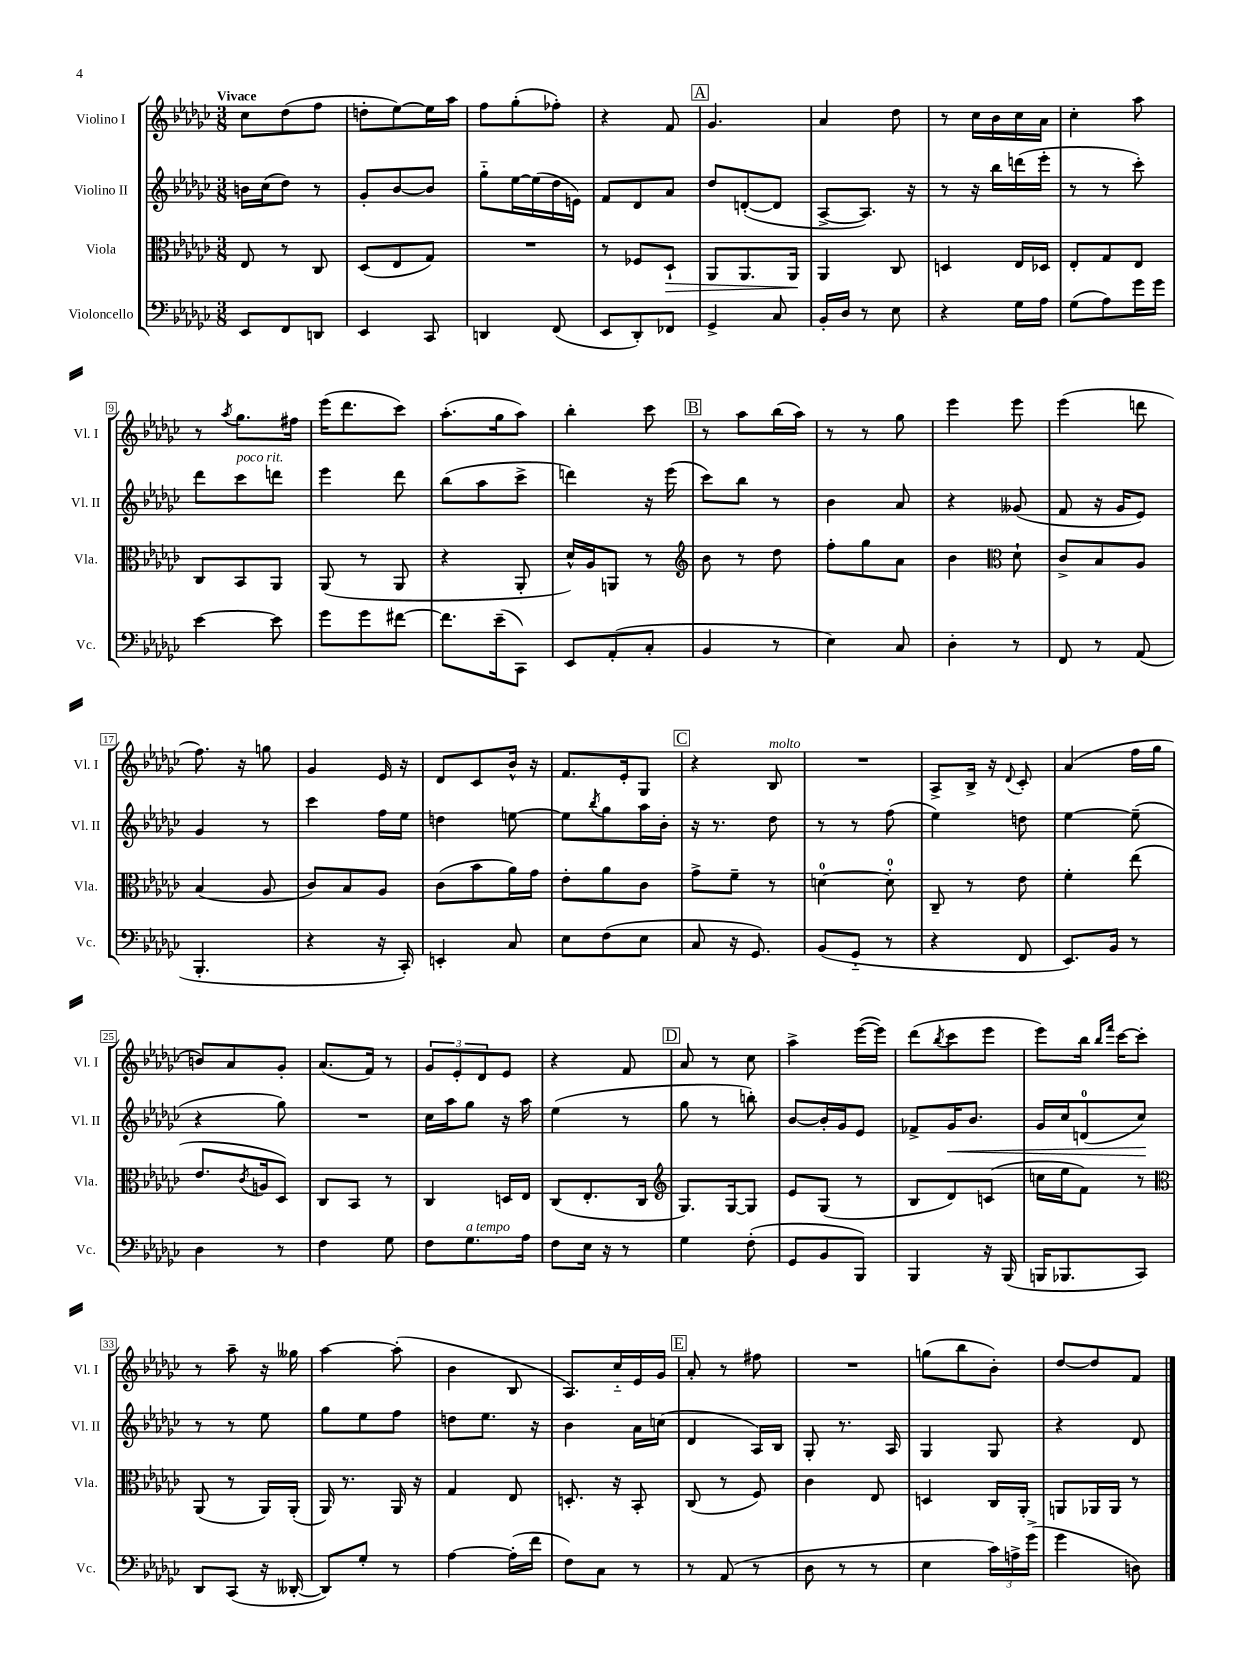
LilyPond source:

<<
\new StaffGroup <<
\new Staff = "s0" \with { instrumentName = "Violino I" shortInstrumentName = "Vl. I" } {
    \clef treble \key ges \major \numericTimeSignature \time 3/8 \tempo "Vivace"
    ces''8 des''8( f''8 |
    d''8-. ees''8~) ees''16 aes''16 |
    f''8 ges''8-.( fes''8-.) |
    r4 f'8 |
    \mark \markup { \box "A" } ges'4. |
    aes'4 des''8 |
    r8 ces''16 bes'16 ces''16 aes'16 |
    ces''4-. aes''8 |
    r8 \acciaccatura { aes''8 } ges''8. fis''16 |
    ees'''16( des'''8. ces'''8) |
    aes''8.-.( ges''16 aes''8) |
    bes''4-. ces'''8 |
    \mark \markup { \box "B" } r8 aes''8 bes''16( aes''16) |
    r8 r8 ges''8 |
    ees'''4 ees'''8 |
    ees'''4( d'''8 |
    f''8.) r16 g''8 |
    ges'4 ees'16 r16 |
    des'8 ces'8 bes'16-^ r16 |
    f'8. ees'16-. ges8 |
    \mark \markup { \box "C" } r4 bes8^\markup { \italic "molto" } |
    R4. |
    aes8-> bes16-> r16 \appoggiatura { des'8 } ces'8-. |
    aes'4( f''16 ges''16 |
    b'8) aes'8 ges'8-. |
    aes'8.( f'16) r8 |
    \tuplet 3/2 { ges'8 ees'8-. des'8 } ees'8 |
    r4 f'8 |
    \mark \markup { \box "D" } aes'8 r8 ces''8 |
    aes''4-> ees'''16~( ees'''16) |
    des'''8( \acciaccatura { bes''8 } ces'''8 ees'''8 |
    ees'''8) bes''16 \grace { bes''16 f'''16 } ces'''16~ ces'''8-. |
    r8 aes''8-- r16 geses''16 |
    aes''4~ aes''8-.( |
    bes'4 bes8 |
    aes8.) ces''16-_ ees'16 ges'16 |
    \mark \markup { \box "E" } aes'8-. r8 fis''8 |
    R4. |
    g''8( bes''8 bes'8-.) |
    des''8~ des''8 f'8 \bar "|." |
}
\new Staff = "s1" \with { instrumentName = "Violino II" shortInstrumentName = "Vl. II" } {
    \clef treble \key ges \major \numericTimeSignature \time 3/8
    b'16 ces''16( des''8) r8 |
    ges'8-. bes'8~ bes'8 |
    ges''8-_ ees''16~ ees''16( des''16 e'16) |
    f'8 des'8 aes'8 |
    \mark \markup { \box "A" } des''8 d'8~-.( d'8 |
    aes8~-> aes8.) r16 |
    r8 r16 bes''16 d'''16( ees'''16-. |
    r8 r8 ces'''8-.) |
    des'''8 ces'''8^\markup { \italic "poco rit." } d'''8 |
    ees'''4 des'''8 |
    bes''8( aes''8 ces'''8-> |
    d'''4) r16 ees'''16( |
    \mark \markup { \box "B" } ces'''8) bes''8 r8 |
    bes'4 aes'8 |
    r4 geses'8( |
    f'8 r16 ges'16 ees'8) |
    ges'4 r8 |
    ces'''4 f''16 ees''16 |
    d''4 e''8~ |
    e''8 \acciaccatura { bes''8 } ges''8 aes''16 bes'16-. |
    \mark \markup { \box "C" } r16 r8. des''8 |
    r8 r8 f''8( |
    ees''4) d''8 |
    ees''4~ ees''8--( |
    r4 ges''8) |
    R4. |
    ces''16 aes''16 ges''8 r16 aes''16 |
    ees''4( r8 |
    \mark \markup { \box "D" } ges''8 r8 b''8-.) |
    bes'8~ bes'16-. ges'16 ees'8 |
    fes'8-> ges'16\< bes'8. |
    ges'16 ces''16 d'8-0( ces''8\!) |
    r8 r8 ees''8 |
    ges''8 ees''8 f''8 |
    d''8 ees''8. r16 |
    bes'4 aes'16 c''16( |
    \mark \markup { \box "E" } des'4 aes16) bes16 |
    ges8-. r8. aes16 |
    ges4 ges8 |
    r4 des'8 \bar "|." |
}
\new Staff = "s2" \with { instrumentName = "Viola" shortInstrumentName = "Vla." } {
    \clef alto \key ges \major \numericTimeSignature \time 3/8
    ees8 r8 ces8 |
    des8( ees8 ges8) |
    R4. |
    r8 fes8 des8-!\> |
    \mark \markup { \box "A" } aes,8 aes,8. aes,16\! |
    aes,4 ces8 |
    d4 ees16 des16 |
    ees8-. ges8 ees8 |
    ces8 bes,8 aes,8 |
    aes,8( r8 aes,8 |
    r4 aes,8-. |
    des'16-^) aes16 a,8 r8 |
    \mark \markup { \box "B" } \clef treble bes'8 r8 des''8 |
    f''8-. ges''8 aes'8 |
    bes'4 \clef alto des'8-! |
    ces'8-> bes8 aes8 |
    bes4( aes8 |
    ces'8) bes8 aes8 |
    ces'8( bes'8 aes'16) ges'16 |
    ees'8-. aes'8 ces'8 |
    \mark \markup { \box "C" } ges'8-> f'8-- r8 |
    d'4-0~ d'8-0-. |
    ces8-- r8 ees'8 |
    f'4-. ees''8( |
    ees'8. \acciaccatura { ces'8 } a16 des8) |
    ces8 bes,8 r8 |
    ces4 d16 ees16 |
    ces8( ees8.-. ces16 |
    \mark \markup { \box "D" } \clef treble ges8.) ges16~ ges8 |
    ees'8 ges8( r8 |
    bes8 des'8) c'8( |
    c''16 ees''16 f'8) r8 |
    \clef alto aes,8( r8 aes,16) aes,16-.( |
    aes,16) r8. aes,16 r16 |
    ges4 ees8 |
    d8.-. r16 bes,8-. |
    \mark \markup { \box "E" } ces8( r8 f8) |
    ces'4 ees8 |
    d4 ces16 aes,16-. |
    a,8 aes,16 aes,16 r8 \bar "|." |
}
\new Staff = "s3" \with { instrumentName = "Violoncello" shortInstrumentName = "Vc." } {
    \clef bass \key ges \major \numericTimeSignature \time 3/8
    ees,8 f,8 d,8 |
    ees,4 ces,8 |
    d,4 f,8( |
    ees,8 des,8-.) fes,8 |
    \mark \markup { \box "A" } ges,4-> ces8 |
    bes,16-. des16 r8 ees8 |
    r4 ges16 aes16 |
    ges8( aes8) ges'16 ges'16 |
    ees'4~ ees'8 |
    ges'8 ges'8 fis'8~ |
    fis'8. ees'16--( ces,8) |
    ees,8 aes,8-.( ces8-. |
    \mark \markup { \box "B" } bes,4 r8 |
    ees4) ces8 |
    des4-. r8 |
    f,8 r8 aes,8( |
    bes,,4.-. |
    r4 r16 ces,16-.) |
    e,4-. ces8 |
    ees8 f8( ees8 |
    \mark \markup { \box "C" } ces8 r16 ges,8.) |
    bes,8( ges,8-_ r8 |
    r4 f,8 |
    ees,8.) bes,16 r8 |
    des4 r8 |
    f4 ges8 |
    f8 ges8.^\markup { \italic "a tempo" } aes16 |
    f8 ees16 r16 r8 |
    \mark \markup { \box "D" } ges4 f8-.( |
    ges,8 bes,8 bes,,8) |
    bes,,4 r16 bes,,16( |
    b,,16 bes,,8. ces,8) |
    des,8 ces,8( r16 deses,16~-. |
    deses,8) ges8-. r8 |
    aes4~ aes16-.( f'16 |
    f8) ces8 r8 |
    \mark \markup { \box "E" } r8 aes,8( r8 |
    des8 r8 r8 |
    ees4 \tuplet 3/2 { ces'16) a16-> ges'16->( } |
    ges'4 d8) \bar "|." |
}
>>
>>
\layout { \context { \Score \override BarNumber.stencil = #(make-stencil-boxer 0.1 0.3 ly:text-interface::print) } }
